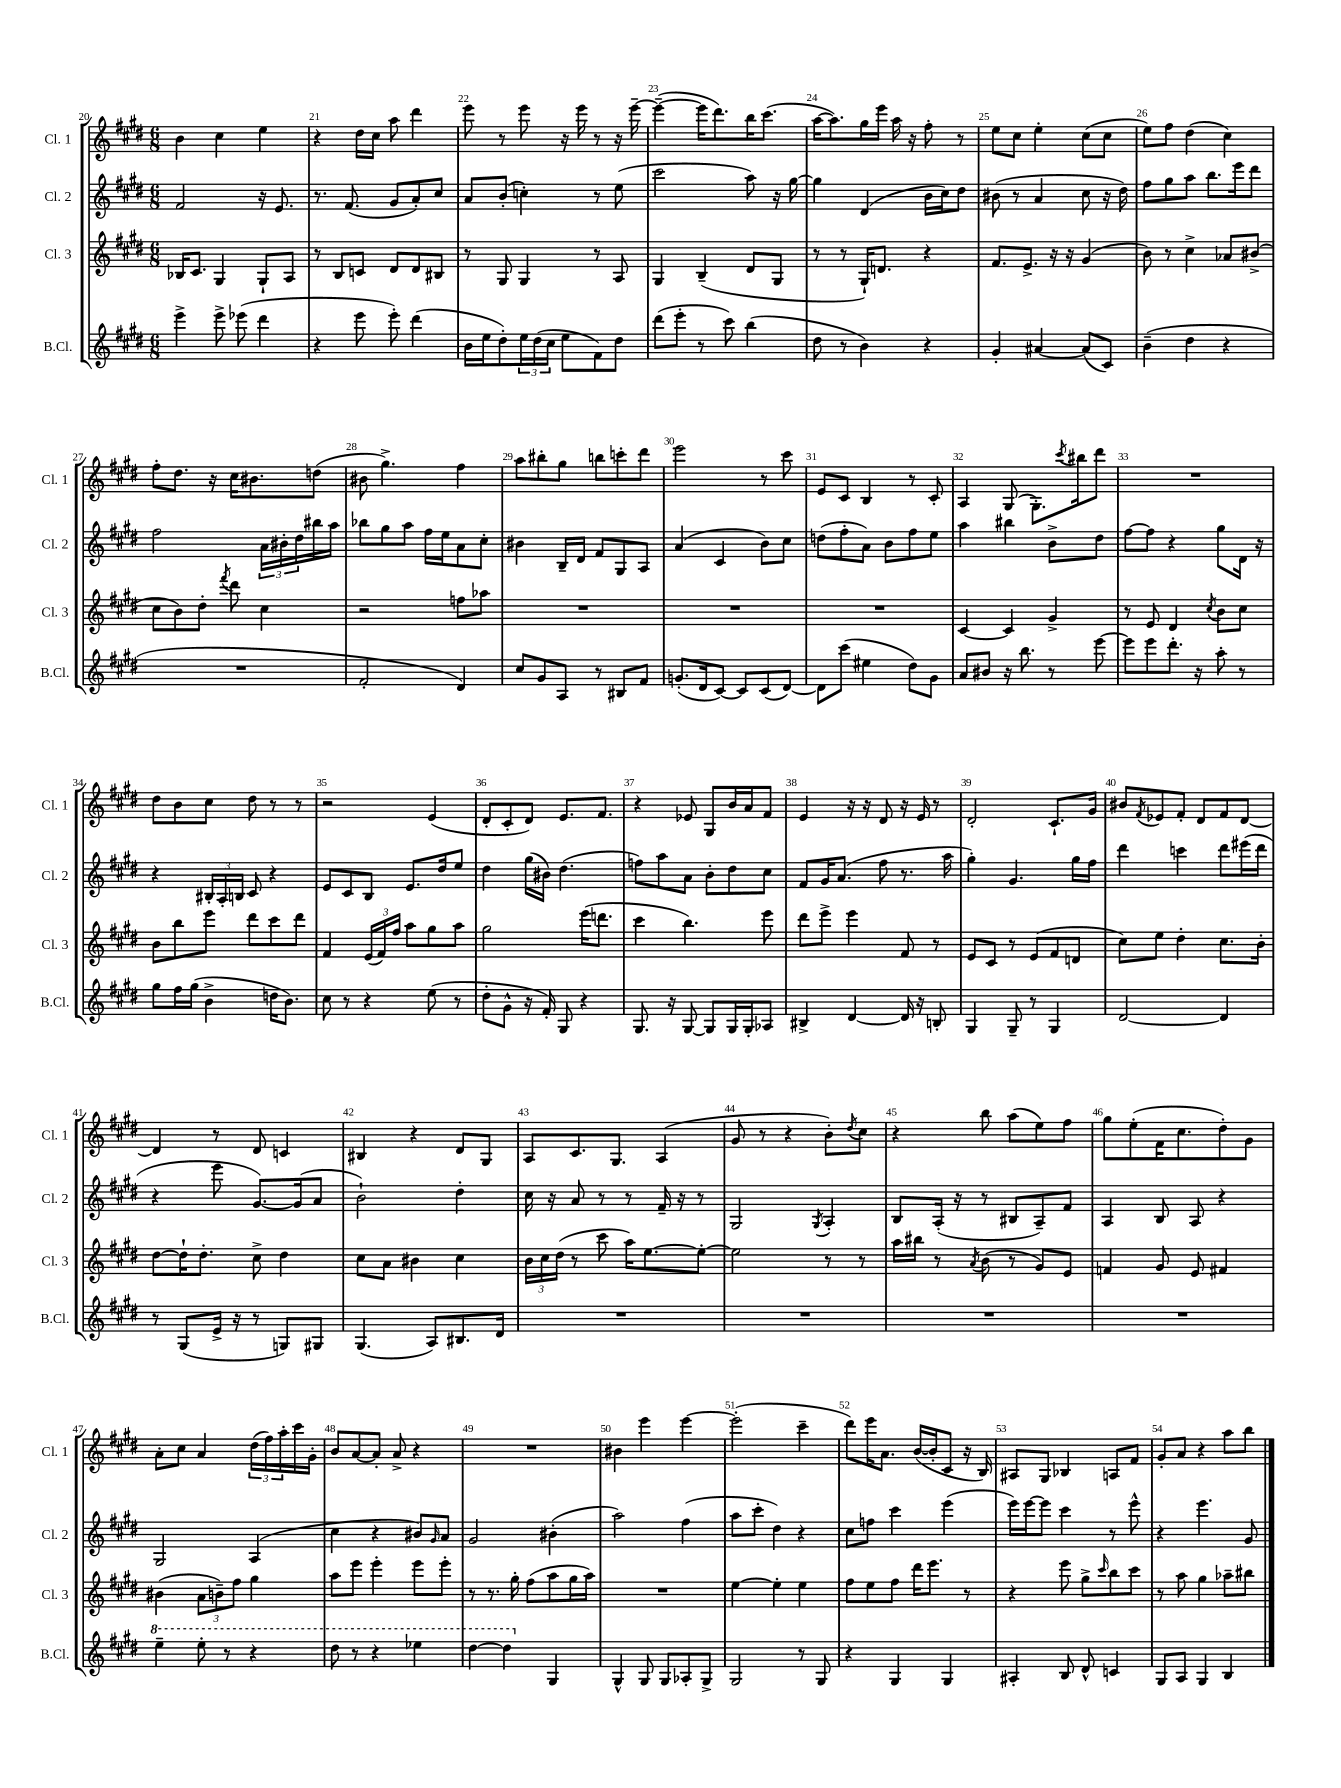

**kern	**kern	**kern	**kern
*staff4	*staff3	*staff2	*staff1
*clefG2	*clefG2	*clefG2	*clefG2
*k[f#c#g#d#]	*k[f#c#g#d#]	*k[f#c#g#d#]	*k[f#c#g#d#]
*M6/8	*M6/8	*M6/8	*M6/8
4eee^\	16B-/LK	2f#/	4b\
.	8.c#/J	.	.
8eee^\	4G#/	.	4cc#\
(8eee-\	.	.	.
4ddd#\	8G#`/L	16r	4ee\
.	.	8.e/	.
.	8A/J	.	.
=	=	=	=
4r	8r	8.r	4r
.	8B/L	.	.
.	.	(8.f#/	.
8eee\	8c/J	.	16dd#\LL
.	.	.	16cc#\JJ
8eee'\)	8d#/L	8g#/L	8aa\
(4ddd#\	8d#/	8a'/)	4ddd#\
.	8B#/J	8cc#/J	.
=	=	=	=
16b\LL	8r	8a/L	8eee\
16ee\J	.	.	.
8dd#'\)	8G#/	(8b'/J	8r
24ee\L	4G#/	4cc'\)	8eee\
(24dd#\	.	.	.
24cc#\JJ	.	.	.
8ee\L	.	.	16r
.	.	.	16eee\
8f#\)	8r	8r	8r
8dd#\J	8A/	(8ee\	16r
.	.	.	[16eee~\
=	=	=	=
(8ddd#\L	4G#/	2ccc#\	(4eee~\_
8eee'\J	.	.	.
8r	(4B~/	.	16eee\]LK
.	.	.	8.ddd#\)
8ccc#\)	.	.	.
(4bb\	8d#/L	8aa\)	16bb\K
.	.	.	(8.ccc#\J
.	8G#/J	16r	.
.	.	[16gg#\	.
=	=	=	=
8dd#\	8r	4gg#\]	[16aa\LK
.	.	.	8.aa\])
8r	8r	.	.
4b\)	16G#`/LK)	(4d#/	16gg#\L
.	8.d/J	.	16eee\JJ
.	.	.	16aa\
.	.	.	16r
4r	4r	16b\LL	8ff#'\
.	.	16cc#\J)	.
.	.	8dd#\J	8r
=	=	=	=
4g#'/	8.f#/L	(8b#\	8ee\L
.	.	8r	8cc#\J
.	8.e^/J	.	.
[4a#/	.	4a/	4ee'\
.	16r	.	.
.	16r	.	.
(8a#/]L	(4g#/	8cc#\	(8cc#\L
8c#/J)	.	16r	8cc#\J
.	.	16dd#\)	.
=	=	=	=
(4b~\	8b\)	8ff#\L	8ee\L)
.	8r	8gg#\	8ff#\J
4dd#\	4cc#^\	8aa\J	(4dd#\
.	.	8.bb\L	.
4r	8a-/L	.	4cc#\)
.	.	16eee\k	.
.	(8b#^/J	8ddd#\J	.
=	=	=	=
2.r	8cc#\L	2ff#\	8ff#'\L
.	8b\)	.	8.dd#\J
.	8dd#'\J	.	.
.	.	.	16r
.	8qfff#/	.	.
.	8ddd#\	.	16cc#\LK
.	.	.	8.b#\
.	4cc#\	24a\LL	.
.	.	24b#'\	.
.	.	24dd#\	.
.	.	16bb#\	(8dd\J
.	.	16aa\JJ	.
=	=	=	=
2f#'/	2r	8bb-\L	8b#\
.	.	8gg#\	4.gg#^\)
.	.	8aa\J	.
.	.	16ff#\LL	.
.	.	16ee\J	.
4d#/)	8ff\L	8a\	4ff#\
.	8aa-\J	8cc#'\J	.
=	=	=	=
8cc#/L	2.r	4b#\	8aa\L
8g#/	.	.	8bb#'\
8A/J	.	16B~/LL	8gg#\J
.	.	16d#/JJ	.
8r	.	8f#/L	8bb\L
8B#/L	.	8G#/	8ccc'\
8f#/J	.	8A/J	8ddd#\J
=	=	=	=
(8.g'/L	2.r	(4a/	2eee\
16d#/k	.	.	.
[8c#/J)	.	4c#/	.
8c#/]L	.	.	.
(8c#/	.	8b\L)	8r
[8d#/J)	.	8cc#\J	8ccc#\
=	=	=	=
8d#\]L	2.r	(8dd\L	8e/L
(8ccc#\J	.	8ff#'\	8c#/J
4ee#\	.	8a\J)	4B/
.	.	8b\L	.
8dd#\L)	.	8ff#\	8r
8g#\J	.	8ee\J	8c#'/
=	=	=	=
8a/L	[4c#/	4aa\	4A/
8b#/J	.	.	.
16r	4c#/]	4bb#\	(8G#/
8.bb\	.	.	.
.	.	.	8.G#'\L)
8r	4g#^/	8b^\L	.
.	.	.	8qccc#/
.	.	.	16bb#\k
[8eee\	.	8dd#\J	8ddd#\J
=	=	=	=
8eee\]L	8r	[8ff#\L	2.r
8eee\	8e/	8ff#\]J	.
8.ddd#'\J	4d#/	4r	.
16r	.	.	.
.	8qcc#/	.	.
8aa'\	8b\L	8gg#\L	.
8r	8cc#\J	16d#\Jk	.
.	.	16r	.
=	=	=	=
8gg#\L	8b\L	4r	8dd#\L
16ff#\L	8bb\	.	8b\
(16gg#\JJ	.	.	.
4b^\	8eee\J	24B#'/LL	8cc#\J
.	.	24A'/	.
.	.	24B/JJ	.
.	8ddd#\L	8c#/	8dd#\
16dd\LK	8ccc#\	4r	8r
8.b\J)	.	.	.
.	8ddd#\J	.	8r
=	=	=	=
8cc#\	4f#/	8e/L	2r
8r	.	8c#/	.
4r	(24e/LL	8B/J	.
.	24f#/)	.	.
.	24ff#/JJ	.	.
.	8aa\L	8.e/L	.
(8ee\	8gg#\	.	(4e/
.	.	16dd#/k	.
8r	8aa\J	8ee/J	.
=	=	=	=
8dd#'\L	2gg#\	4dd#\	8d#'/L
8g#^^\J	.	.	8c#'/
16r	.	(16gg#\LL	8d#/J)
16f#'/)	.	16b#\JJ)	.
8G#/	.	(4.dd#\	8.e/L
4r	(16eee\LK	.	.
.	8.ddd\J	.	8.f#/J
=	=	=	=
8.G#/	4ccc#\	8ff\L)	4r
.	.	8aa\	.
16r	.	.	.
[8G#/	4.bb\)	8a\J	8e-/
8G#/]L	.	8b'\L	8G#/L
16G#/L	.	8dd#\	16b/L
16G#'/J	.	.	16a/J
8A-/J	8eee\	8cc#\J	8f#/J
=	=	=	=
4B#^/	8ddd#\L	8f#/L	4e/
.	8eee^\J	16g#/K	.
.	.	(8.a/J	.
[4d#/	4eee\	.	16r
.	.	.	16r
.	.	8ff#\	8d#/
16d#/]	8f#/	8.r	16r
16r	.	.	16e/
8B'/	8r	.	8r
.	.	16aa\	.
=	=	=	=
4G#/	8e/L	4gg#'\)	2d#'/
.	8c#/J	.	.
8G#~/	8r	4.g#/	.
8r	(8e/L	.	.
4G#/	8f#/	.	8.c#`/L
.	8d/J	16gg#\LL	.
.	.	16ff#\JJ	16g#/Jk
=	=	=	=
[2d#/	8cc#\L)	4ddd#\	8b#/L
.	.	.	8qf#/
.	8ee\J	.	8e-/
.	4dd#'\	4ccc\	8f#'/J
.	.	.	8d#/L
4d#/]	8.cc#\L	8ddd#\L	8f#/
.	.	(16eee#\L	[8d#/J
.	16b'\Jk	16ddd#\JJ	.
=	=	=	=
8r	[8dd#\L	4r	4d#/]
(8G#/L	16dd#`\]K	.	.
.	8.dd#'\J	.	.
16e^/Jk	.	8eee\	8r
16r	.	.	.
8r	8cc#^\	[8.g#/L)	8d#/
8G/L)	4dd#\	.	4c/
.	.	(16g#/]k	.
8G#/J	.	8a/J	.
=	=	=	=
(4.G#/	8cc#\L	2b`\)	4B#/
.	8a\J	.	.
.	4b#\	.	4r
8A/L)	.	.	.
8.B#/	4cc#\	4dd#'\	8d#/L
.	.	.	8G#/J
16d#/Jk	.	.	.
=	=	=	=
2.r	24b\LL	16cc#\	8A/L
.	24cc#\	.	.
.	.	16r	.
.	(24dd#\JJ	.	.
.	8r	8a/	8.c#/
.	8ccc#\	8r	.
.	.	.	8.G#/J
.	16aa\LK)	8r	.
.	[8.ee\	.	.
.	.	16f#~/	(4A/
.	.	16r	.
.	8ee'\_J	8r	.
=	=	=	=
2.r	2ee\]	2G#/	8g#/
.	.	.	8r
.	.	.	4r
.	.	8qG#/	.
.	8r	4A'/	8b'\L)
.	.	.	8qdd#/
.	8r	.	8cc#\J
=	=	=	=
2.r	16aa\LL	8B/L	4r
.	16bb#\JJ	.	.
.	8r	(16A'/Jk	.
.	.	16r	.
.	8qa/	.	.
.	(8b\	8r	8bb\
.	8r	8B#/L	(8aa\L
.	8g#/L)	8A~/)	8ee\)
.	8e/J	8f#/J	8ff#\J
=	=	=	=
2.r	4f/	4A/	8gg#\L
.	.	.	(8ee'\
.	8g#/	8B/	16f#\K
.	.	.	8.cc#\
.	8e/	8A/	.
.	4f#/	4r	8dd#'\)
.	.	.	8g#\J
=	=	=	=
4eee~\	(4b#\	2G#/	8a'\L
.	.	.	8cc#\J
8eee'\	12a\L	.	4a/
.	12b~\)	.	.
8r	.	.	.
.	12ff#\J	.	.
4r	4gg#\	(4A/	(24dd#\LL
.	.	.	24ff#\)
.	.	.	24aa'\
.	.	.	16ccc#\
.	.	.	16g#'\JJ
=	=	=	=
8ddd#\	8aa\L	4cc#\	8b/L
8r	8eee\J	.	[8a/
4r	4eee'\	4r	8a'/]J
.	.	.	8a^/
4eee-\	8eee\L	8b#/L)	4r
.	.	16qqg#/	.
.	8eee'\J	8a/J	.
=	=	=	=
[4ddd#\	8r	2g#/	2.r
.	8.r	.	.
4ddd#\]	.	.	.
.	16gg#'\	.	.
.	(8ff#\L	.	.
4G#/	8aa\	(4b#'\	.
.	16gg#\L	.	.
.	16aa\JJ)	.	.
=	=	=	=
4G#^^/	2.r	2aa\)	4b#\
8G#/	.	.	4eee\
8G#/L	.	.	.
8A-'/	.	(4ff#\	[4eee\
8G#^/J	.	.	.
=	=	=	=
2G#/	[4ee\	8aa\L	(2eee'\]
.	.	8ccc#'\J	.
.	4ee'\]	4dd#\)	.
8r	4ee\	4r	4ccc#~\
8G#/	.	.	.
=	=	=	=
4r	8ff#\L	8cc#\L	8ddd#\L)
.	8ee\	8ff\J	16eee\K
.	.	.	8.a\J
4G#/	8ff#\J	4ccc#\	.
.	16ddd#\LK	.	([16b/LL
.	8.eee\J	.	16b'/]J
4G#/	.	(4eee\	8c#/J
.	8r	.	16r
.	.	.	16B/)
=	=	=	=
4A#'/	4r	16eee\LL)	8A#/L
.	.	[16eee\J	.
.	.	8eee\]J	8G#/J
8B/	8eee\	4ccc#\	4B-/
8d#^^/	8gg#^\L	.	.
.	16qqccc#/	.	.
4c/	8bb\	8r	8A/L
.	8ccc#\J	8eee^^\	8f#/J
=	=	=	=
8G#/L	8r	4r	8g#'/L
8A/J	8aa\	.	8a/J
4G#/	4gg#\	4.eee\	4r
4B/	8aa-~\L	.	8aa\L
.	8bb#\J	8g#/	8bb\J
==	==	==	==
*-	*-	*-	*-
